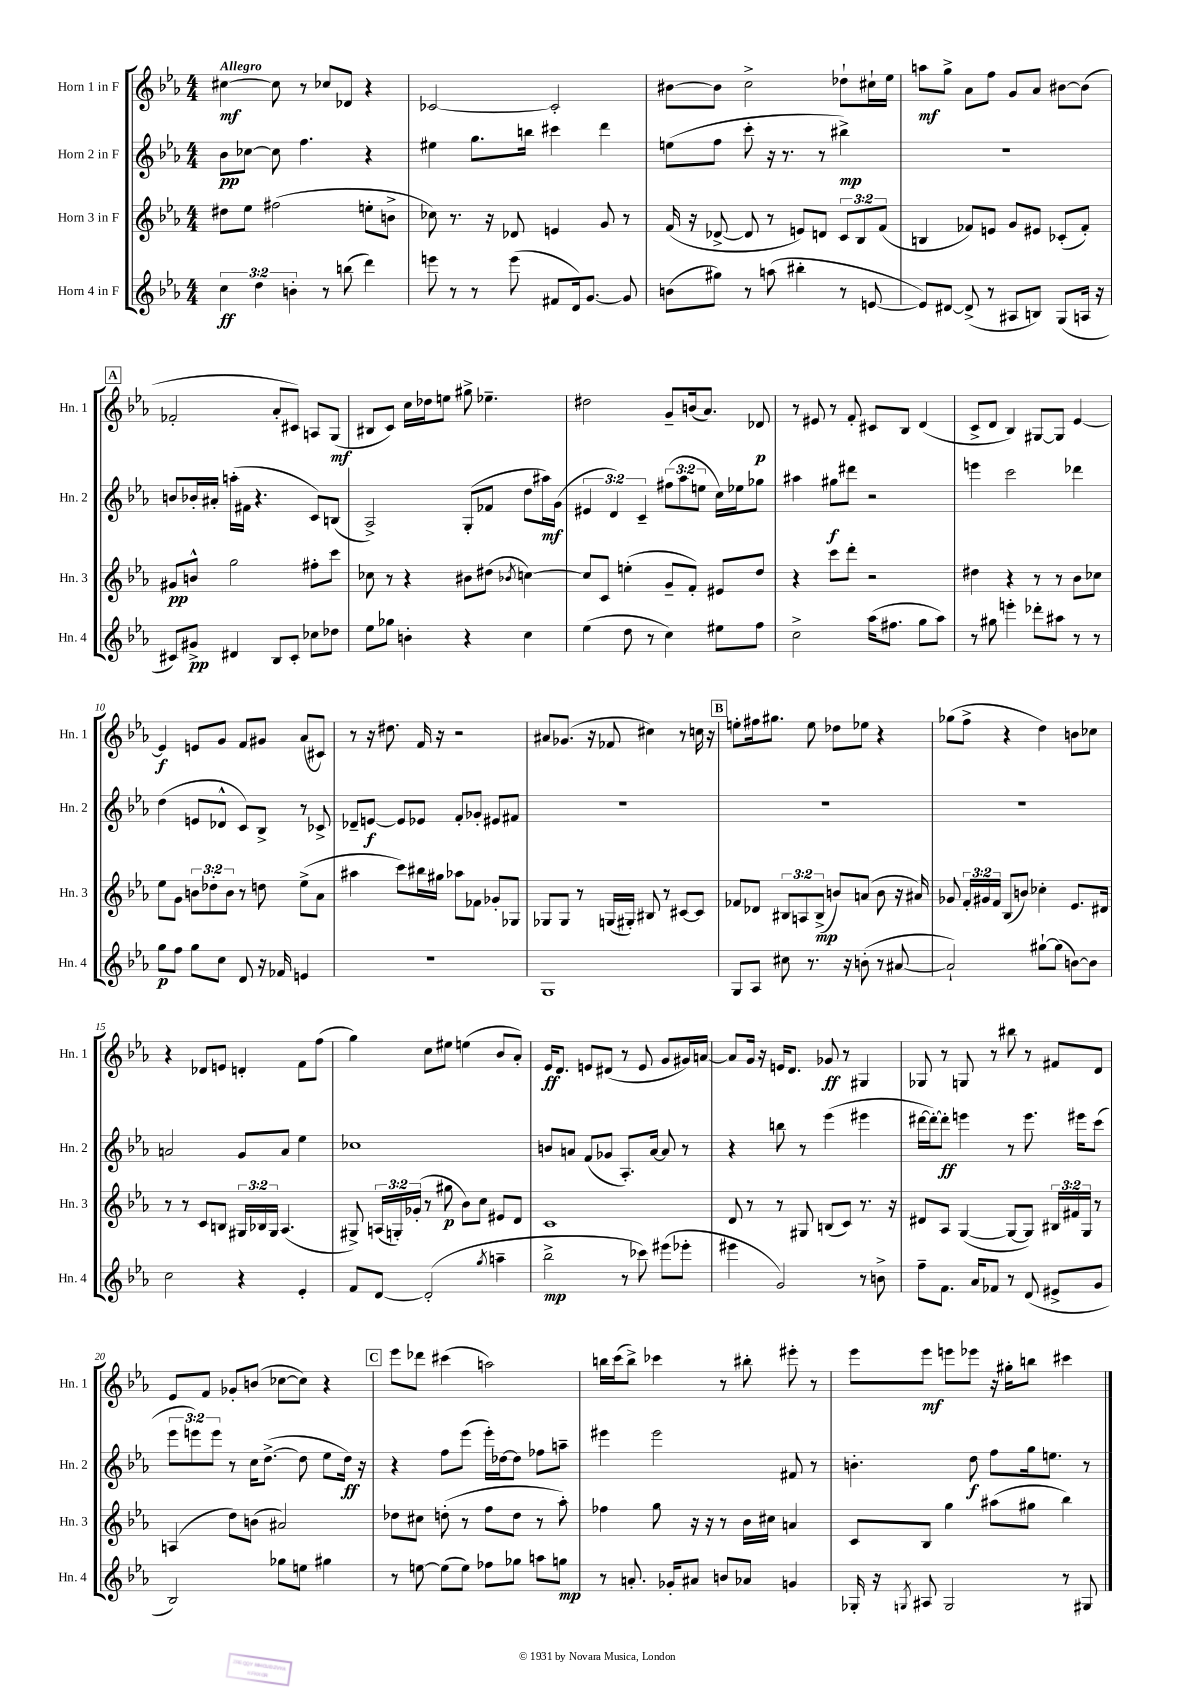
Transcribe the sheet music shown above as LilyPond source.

<<
\new StaffGroup <<
\new Staff = "s0" \with { instrumentName = "Horn 1 in F" shortInstrumentName = "Hn. 1" } {
    \clef treble \key ees \major \numericTimeSignature \time 4/4 \tempo "Allegro"
    \autoBeamOff cis''4~\mf cis''8 r8 ces''8[ des'8] r4 |
    ces'2~ ces'2-. |
    bis'8[~ bis'8] c''2-> des''8[-! cis''16-! ees''16] |
    a''8[\mf g''8]-> aes'8[ f''8] g'8[ aes'8] bis'8[~ bis'8]( |
    \mark \markup { \box "A" } fes'2-. aes'8[-. cis'8]) a8[ g8]\mf( |
    bis8[ c'8]) c''16[ des''16 e''8] gis''8-> ees''4.-- |
    dis''2 g'8[-- b'16( aes'8.]) des'8\p |
    r8 eis'8 r8 f'8-. cis'8[ bes8] d'4( |
    c'8[-> d'8] bes4) gis8[~ gis8] ees'4~ |
    ees'4\f e'8[ g'8] f'8[ gis'8] aes'8[( cis'8]) |
    r8 r16 dis''8. f'16 r16 r2 |
    ais'8[ ges'8.]( r16 fes'8 cis''4) r8 c''16 r16 |
    \mark \markup { \box "B" } e''8[-. fis''16 gis''8.] e''8 des''8[ ees''8] r4 |
    ges''8[( f''8]-> r4 d''4) b'8[ ces''8] |
    r4 des'8[ e'8] d'4-. f'8[ f''8]( |
    g''4) c''8[ eis''8] e''4( bes'8[ aes'8]-.) |
    ees'16[\ff d'8.] e'8[ dis'8]( r8 e'8 g'8[ gis'16) a'16]~ |
    a'8[ g'16] r16 e'16[ d'8.] ges'8\ff r8 gis4 |
    ges8 r8 g8 r8 bis''8 r8 fis'8[ d'8] |
    ees'8[ f'8] ges'8[-. b'8]( ces''8[~ ces''8]) r4 |
    \mark \markup { \box "C" } ees'''8[ des'''8] cis'''4( a''2) |
    b''16[ c'''16( b''8]->) ces'''4 r8 bis''8-. eis'''8-. r8 |
    ees'''8[ ees'''8]\mf e'''8[ ees'''8] r16 gis''16[-. b''8] cis'''4 \bar "|." |
}
\new Staff = "s1" \with { instrumentName = "Horn 2 in F" shortInstrumentName = "Hn. 2" } {
    \clef treble \key ees \major \numericTimeSignature \time 4/4 \override Staff.TupletNumber.text = #tuplet-number::calc-fraction-text
    \autoBeamOff bes'8[\pp ces''8]~ ces''8 f''4. r4 |
    eis''4 g''8.[ b''16] cis'''4 d'''4 |
    e''8[( f''8] c'''8-. r16 r8. r8 bis''4->\mp) |
    R1 |
    \mark \markup { \box "A" } b'8[ bes'16-. ais'16]-. a''16[-.( fis'16] r4. c'8[) b8]( |
    aes2->) g8[-.( fes'8] d''8[ ais''16\mf) g'16]( |
    \tuplet 3/2 { eis'4 d'4) c'4-- } \tuplet 3/2 { fis''8[( aes''8 e''8] } c''16[) ees''16 ges''8] |
    ais''4 gis''8[\f dis'''8] r2 |
    e'''4 c'''2 des'''4 |
    d''4( e'8[ des'8]-^ c'8[) bes8]-> r8 ces'8-> |
    des'8[-- e'8]~\f e'8[ ees'8] f'8[-. ges'8]-. eis'8[ fis'8] |
    R1 |
    \mark \markup { \box "B" } R1 |
    R1 |
    a'2 g'8[ a'8] ees''4 |
    ces''1 |
    b'8[ a'8] f'8[( ges'8] aes8.[-.) a'16]~ a'8 r8 |
    r4 b''8 r8 ees'''4( eis'''4 |
    dis'''16[~ dis'''16~-.) dis'''8]-.\ff e'''4 r8 e'''8. eis'''16[ c'''8]( |
    \tuplet 3/2 { ees'''8[ e'''8) e'''8] } r8 c''16[ d''8.]~->( d''8 ees''8[ d''16]\ff) r16 |
    \mark \markup { \box "C" } r4 f''8[ ees'''8]( ees'''16[-.) des''16~ des''8] fes''8[ a''8]-- |
    eis'''4 eis'''2 fis'8 r8 |
    b'4.-. d''8\f f''8[ g''16 e''8.] r8 \bar "|." |
}
\new Staff = "s2" \with { instrumentName = "Horn 3 in F" shortInstrumentName = "Hn. 3" } {
    \clef treble \key ees \major \numericTimeSignature \time 4/4 \override Staff.TupletNumber.text = #tuplet-number::calc-fraction-text
    \autoBeamOff dis''8[ ees''8] fis''2( e''8[-. b'8]-> |
    ces''8) r8. r16 des'8 e'4 g'8 r8 |
    f'16( r16 des'8~-> des'8 r8 e'8[) d'8] \tuplet 3/2 { c'8[ bes8 f'8]( } |
    b4 fes'8[) e'8] g'8[ eis'8] ces'8[-.( fes'8]-.) |
    \mark \markup { \box "A" } gis'8[\pp b'8]-^ g''2 fis''8[-. c'''8] |
    ces''8 r8 r4 bis'8[ dis''8]( \acciaccatura { bes'8 } c''4~) |
    c''8[ c'8] e''4-.( g'8[-- f'8]-.) eis'8[ d''8] |
    r4 c'''8[ d'''8]-. r2 |
    dis''4 r4 r8 r8 bes'8[ ces''8] |
    ees''8[ g'8] \tuplet 3/2 { b'8[ des''8-. b'8] } r8 d''8 ees''8[->( aes'8] |
    ais''4 c'''8[) bis''16 gis''16] aes''8[ fes'8] ges'8[-. ges8] |
    ges8[ ges8] r8 g16[( gis16]-.) bis8 r8 cis'8[~ cis'8] |
    \mark \markup { \box "B" } fes'8[ des'8] \tuplet 3/2 { bis8[ a8 bis8]->\mp( } b'8[) a'8]( b'8 r16 ais'16) |
    ges'8 \tuplet 3/2 { f'16[-. gis'16 f'16] } bes8[( b'8]) ces''4-. ees'8.[ dis'16] |
    r8 r8 c'8[ b8] \tuplet 3/2 { gis16[ bes16 gis16] } aes4.( |
    gis8->) \tuplet 3/2 { a16[( g16-.) ges'16]-.( } r8 gis''8\p bes'8[) c''8] eis'8[ d'8] |
    c'1 |
    d'8 r8 r8 gis8 b8[( c'8]) r8. r16 |
    dis'8[ aes8] g4~( g8[~ g8]) \tuplet 3/2 { bis16[ fis'16 g16] } r8 |
    a4( d''8[) b'8]( ais'2) |
    \mark \markup { \box "C" } des''8[ cis''8] d''8-.( r8 f''8[ d''8] r8 aes''8-.) |
    fes''4 g''8 r16 r16 r8 bes'16[ cis''16] a'4 |
    c'8[ bes8] g''4 ais''8[( gis''8] bes''4) \bar "|." |
}
\new Staff = "s3" \with { instrumentName = "Horn 4 in F" shortInstrumentName = "Hn. 4" } {
    \clef treble \key ees \major \numericTimeSignature \time 4/4 \override Staff.TupletNumber.text = #tuplet-number::calc-fraction-text
    \autoBeamOff \tuplet 3/2 { c''4\ff d''4 b'4-. } r8 b''8( d'''4) |
    e'''8 r8 r8 e'''8( fis'8[ d'16) g'8.]~ g'8 |
    b'8[( gis''8]) r8 a''8( bis''4-. r8 e'8~ |
    e'8[) dis'8]~ dis'8->( r8 ais8[ b8]) g8[( a16] r16 |
    \mark \markup { \box "A" } cis'8[) gis'8]->\pp dis'4 bes8[ cis'8]-. ces''8[ des''8] |
    ees''8[ ges''8] b'4-. r4 c''4 |
    ees''4( d''8 r8 c''4) eis''8[ f''8] |
    c''2-> aes''16[( fis''8.] g''8[ aes''8]) |
    r8 gis''8 e'''4-. des'''8[-. ais''8] r8 r8 |
    g''8[\p f''8] g''8[ c''8] d'8 r16 fes'16 e'4 |
    R1 |
    g1 |
    \mark \markup { \box "B" } g8[ aes8] cis''8 r8. r16 b'8-.( r8 ais'8~ |
    ais'2-!) gis''8[~-! gis''8]( b'8[~) b'8] |
    c''2 r4 ees'4-. |
    f'8[ d'8]~ d'2-.( \acciaccatura { g''8 } a''4-- |
    bes''2->\mp r8 ces'''8) eis'''8[( ees'''8]-. |
    eis'''4 g'2) r8 b'8-> |
    f''8[-- f'8.] aes'16[ fes'8] r8 d'8( eis'8[-> g'8] |
    bes2) ges''8[ e''8] gis''4 |
    \mark \markup { \box "C" } r8 e''8~ e''8[( e''8]) fes''8[ ges''8] a''8[ g''8]\mp |
    r8 a'8.-. ges'16[-. ais'8] b'8[ aes'8] g'4 |
    ges16-. r16 \acciaccatura { g8 } ais8 g2 r8 gis8 \bar "|." |
}
>>
>>
